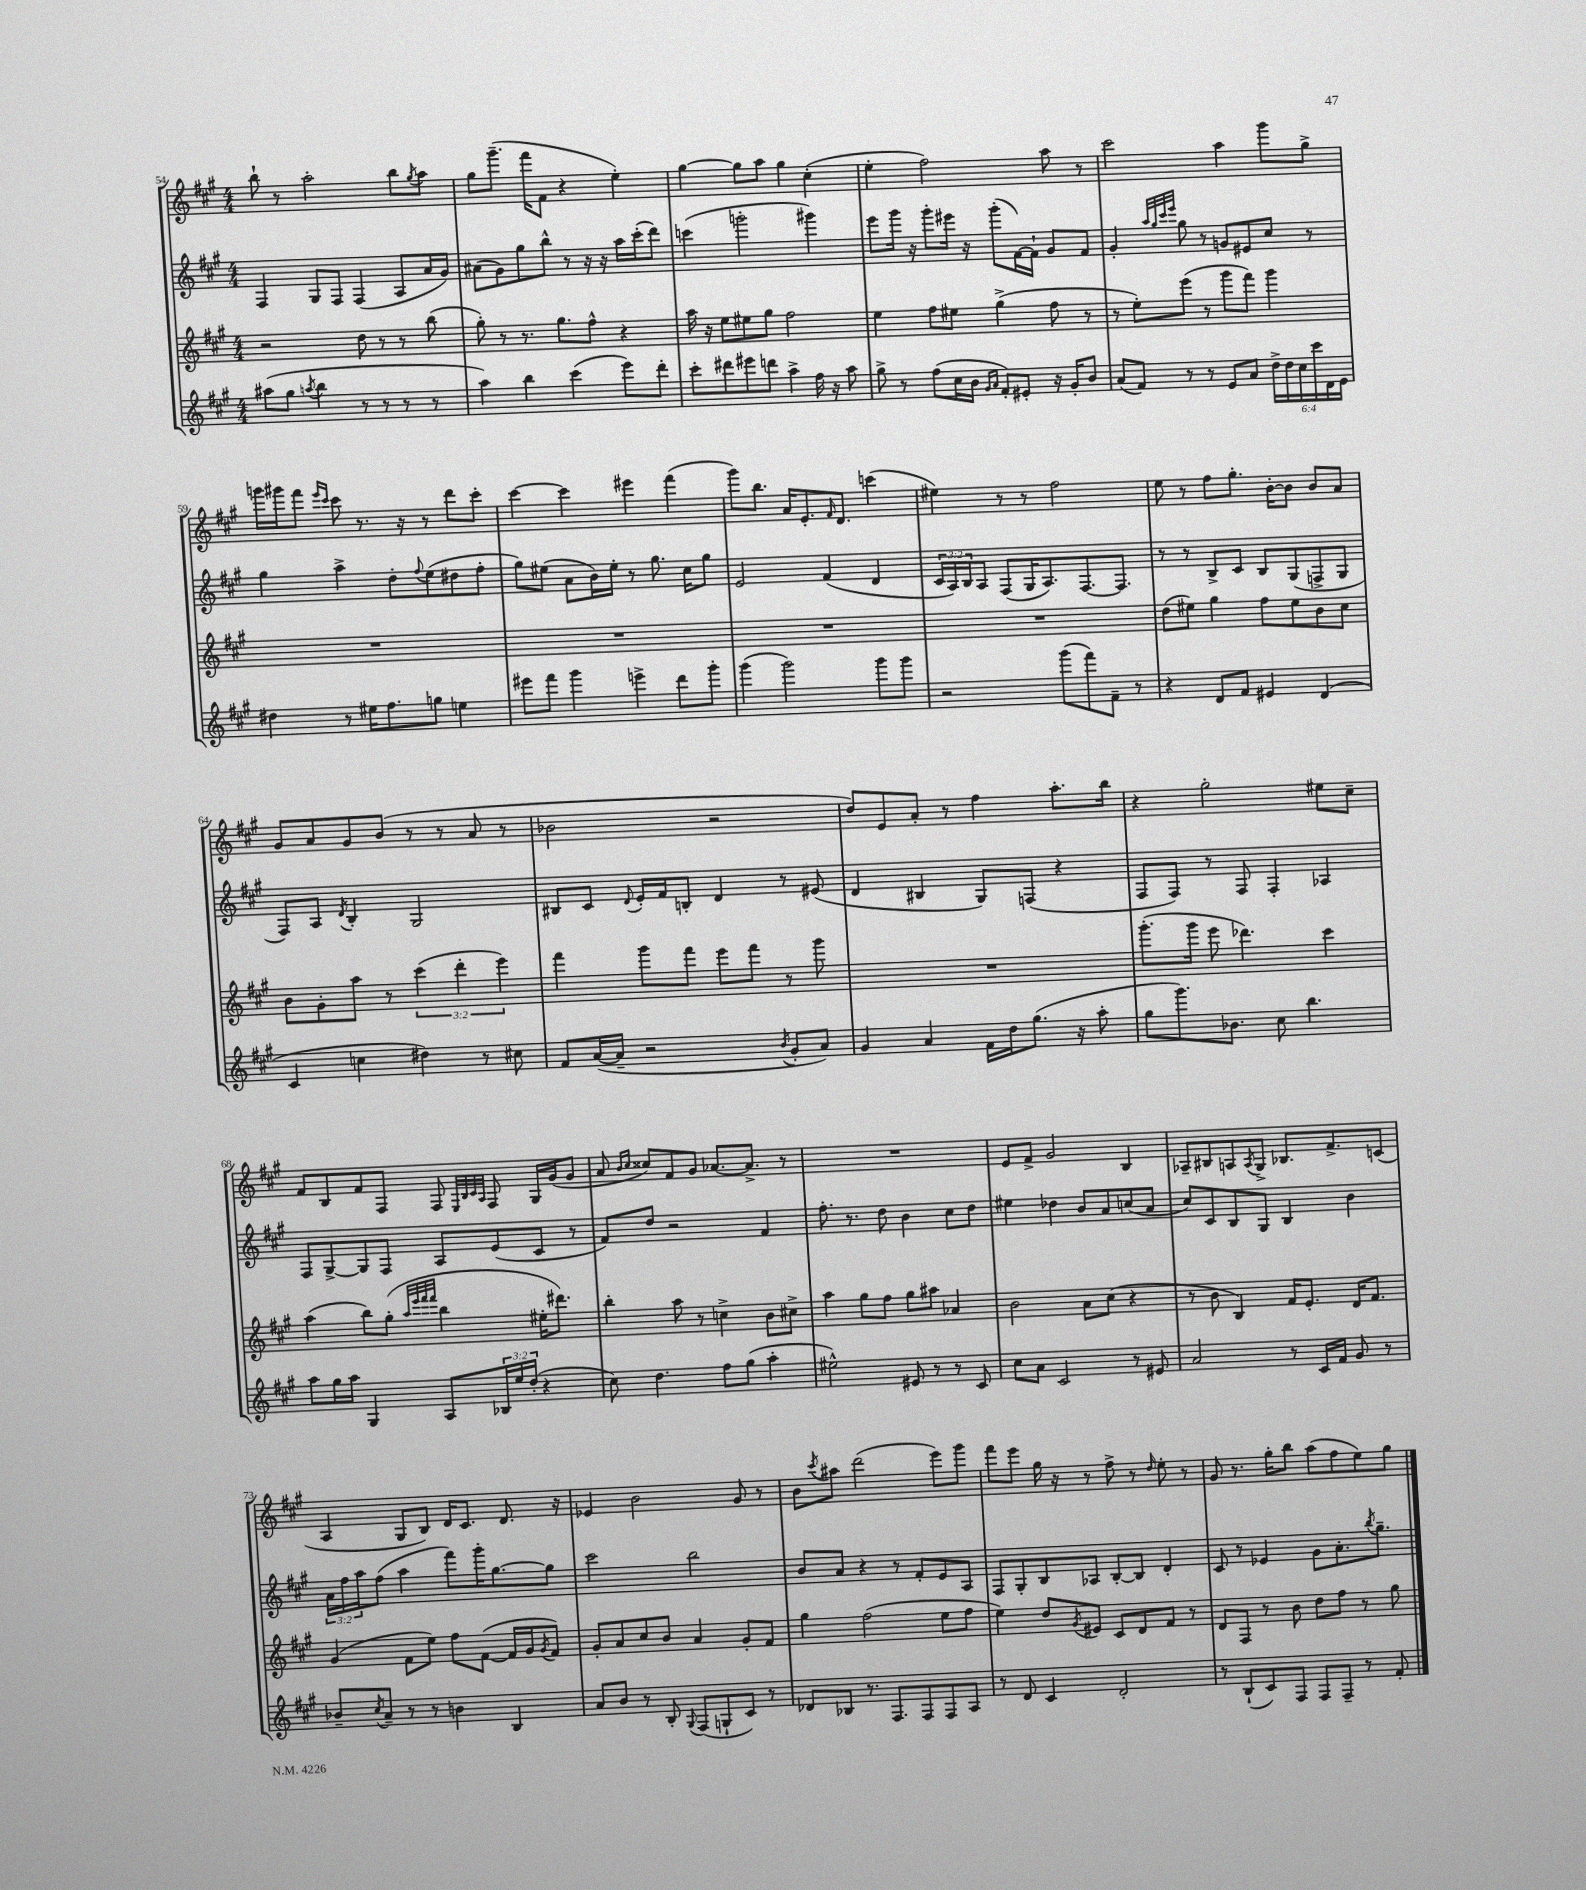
<<
\new StaffGroup <<
\new Staff = "s0" {
    \clef treble \key a \major \numericTimeSignature \time 4/4
    b''8-! r8 a''2-. b''8 \acciaccatura { gis''8 } a''8 |
    gis''8 gis'''8.--( fis'''16 fis'8 r4 e''4-.) |
    gis''4~ gis''8 a''8 gis''4 cis''4-.( |
    e''4-. fis''2) a''8 r8 |
    cis'''2 a''4 gis'''8 gis''8-> |
    g'''16 gis'''16 fis'''8 \grace { e'''16 cis'''16 } cis'''8 r8. r16 r8 d'''8 cis'''8-. |
    cis'''4~ cis'''4 eis'''4 fis'''4( |
    gis'''8) b''8. a'16 e'8.-. \grace { fis'16 } d'8. c'''4( |
    eis''4) r8 r8 fis''2 |
    e''8 r8 fis''8 gis''8.-. b'16~-. b'8 b'8 a'8 |
    gis'8 a'8 gis'8 b'8( r8 r8 a'8 r8 |
    bes'2 r2 |
    d''8) e'8 a'8-. r8 fis''4 a''8.-. b''16 |
    r4 gis''2-. eis''8 cis''8-- |
    fis'8 b8 fis'8 fis8 fis8 \grace { e32 b32 cis'32 a32 } fis8 gis16 gis'16( gis'8 |
    a'8 \grace { b'16 cis''16 } cisis''8) fis'8 gis'8 aes'8.~ aes'8.-> r8 |
    R1 |
    e'8 fis'8-> gis'2 b4 |
    aes8-- bis8 a8 \acciaccatura { a8 } gis8-> bes8. fis'8.-> c'8( |
    a4 gis8 b8) d'16 cis'8. d'8. r16 |
    ees'4 b'2 gis'8 r8 |
    b'8 \acciaccatura { cis'''8 } ais''8 d'''2( e'''8) gis'''8 |
    fis'''8 e'''8 gis''16 r16 r8 fis''8-> r8 \grace { d''16 } e''8-. r8 |
    gis'8 r8. gis''16-. b''8 a''8( fis''8 e''8) gis''8 \bar "|." |
}
\new Staff = "s1" {
    \clef treble \key a \major \numericTimeSignature \time 4/4 \override Staff.TupletNumber.text = #tuplet-number::calc-fraction-text
    fis4 gis8 fis8 fis4( a8 a'16 gis'16) |
    ais'8( gis'8) gis''8 b''8-^ r8 r16 r16 a''16 cis'''16-.( d'''8) |
    c'''4( g'''2-. gis'''4) |
    e'''8 gis'''16 r16 gis'''8-. eis'''16 r16 gis'''8-.( fis'16~) fis'16-! gis'8 fis'8 |
    gis'4-. \grace { a''32 gis''32 cis'''32 e'''32 } gis''8 r8 g'8 eis'8 cis''8 r8 |
    gis''4 a''4-> d''8-. \appoggiatura { fis''8 } e''8( dis''8 fis''8-. |
    gis''8) eis''8( a'8 b'16) eis''16-. r8 gis''8. cis''16 gis''8 |
    e'2 fis'4( d'4 |
    \tuplet 3/2 { cis'16 a16) b16 } a8 fis8( gis16 a8.) fis8.~ fis8. |
    r8 r8 b8-> cis'8 b8 gis8( f8-> gis8 |
    fis8) a8 \acciaccatura { d'8 } b4-. gis2 |
    bis8 cis'8 \appoggiatura { d'8 } e'16-. fis'16 b8-. d'4 r8 eis'8( |
    d'4 bis4 gis8) f8( r4 |
    fis8 fis8) r8 fis8 fis4-. aes4 |
    fis8 gis8~-> gis8 fis8 a8 e'8( cis'8 r8 |
    fis'8) d''8 r2 fis'4 |
    fis''8.-. r8. d''8 b'4 cis''8 d''8 |
    eis''4 des''4 b'8 a'8 c''8( a'8 |
    cis''8) cis'8 b8 gis8 b4 b'4 |
    \tuplet 3/2 { a'16 fis''16 a''16 } fis''8( a''4 fis'''8) gis'''16-. gis''8.~ gis''8 |
    cis'''2 b''2 |
    b'8 a'8 r4 r8 fis'8-. e'8 a8 |
    fis8 gis8-. b8 aes8 b8~-. b8 d'4-. |
    cis'8 r8 ees'4 gis'8 a'8.-. \acciaccatura { b''8 } gis''8.-- \bar "|." |
}
\new Staff = "s2" {
    \clef treble \key a \major \numericTimeSignature \time 4/4 \override Staff.TupletNumber.text = #tuplet-number::calc-fraction-text
    r2 d''8 r8 r8 b''8( |
    gis''8-.) r8 r8. gis''8. fis''8-^ r4 |
    a''16 r16 e''8 eis''8 gis''8 fis''2 |
    e''4 fis''8 eis''8 gis''4->( fis''8 r8 |
    r8 e''8-.) e'''8( r8 gis'''8 fis'''8) gis'''4 |
    R1 |
    R1 |
    R1 |
    R1 |
    d''8( eis''8) gis''4 fis''8 eis''8 b'8 cis''8 |
    b'8 gis'8-. a''8 r8 \tuplet 3/2 { cis'''4( d'''4-. e'''4) } |
    fis'''4 gis'''8 fis'''8 e'''8 fis'''8 r8 gis'''8 |
    R1 |
    gis'''8.-.( gis'''16 e'''8 des'''4.) cis'''4 |
    a''4( b''8) gis''8-.( \grace { a''32 e'''32 fis'''32 fis'''32 } b''4 eis''16-. dis'''8.) |
    b''4-. a''8 r8 c''4-> b'8 cis''8-> |
    a''4 gis''8 fis''8 gis''8 ais''8 aes'4 |
    b'2 a'8 cis''8( r4 |
    r8 b'8 b4) fis'16 e'8.-. d'16 fis'8. |
    gis'4( fis'8 e''8) fis''8 fis'8~( fis'16 gis'16 \acciaccatura { gis'8 } fis'8) |
    gis'8-. a'8 cis''8 b'8 a'4 gis'8-. fis'8 |
    gis''4 fis''2( e''8 fis''8 |
    e''4) d''8 \acciaccatura { gis'8 } eis'8 cis'8 d'8 fis'8 r8 |
    d'8 fis8 r8 b'8 d''8 fis''8 r8 gis''8 \bar "|." |
}
\new Staff = "s3" {
    \clef treble \key a \major \numericTimeSignature \time 4/4 \override Staff.TupletNumber.text = #tuplet-number::calc-fraction-text
    ais''8( gis''8 \acciaccatura { a''8 } b''4 r8 r8 r8 r8 |
    a''4) b''4 cis'''4( e'''8) d'''8-. |
    cis'''8-. dis'''8 eis'''8 d'''8 a''4-> fis''16 r16 a''8 |
    gis''8-> r8 fis''8( cis''16 b'16 \grace { gis'16 a'16 } fis'8-.) eis'8-. r16 gis'16-. b'8 |
    a'8( fis'8) r8 r8 e'8 a'8 \tuplet 6/4 { d''16-> d''16 cis''16 cis'''16 d'16 e'16 } |
    dis''4 r8 eis''16 fis''8. g''8 e''4 |
    eis'''8 fis'''8 gis'''4 e'''4-> d'''8 gis'''8-. |
    gis'''4( gis'''2) gis'''8 gis'''8 |
    r2 gis'''8( fis'''8) fis'8-- r8 |
    r4 d'8 fis'8 eis'4 d'4( |
    cis'4 c''4 dis''4) r8 cis''8 |
    fis'8 a'16~( a'16-- r2 \acciaccatura { b'8 } gis'8-. a'8) |
    gis'4 a'4 fis'16 d''16 gis''8.( r16 a''8-. |
    gis''8 gis'''8.) bes'8. cis''8 b''4. |
    a''8 gis''16 a''16 gis4 a8 \tuplet 3/2 { bes16 e''16 d''16-.( } r4 |
    cis''8) d''4. fis''8 gis''8( a''4-. |
    eis''2-^) eis'8 r8 r8 cis'8 |
    cis''8 a'8 cis'2 r8 eis'8 |
    a'2 r8 cis'16 fis'16 gis'8 r8 |
    bes'8-- \acciaccatura { cis''8 } a'8-- r8 r8 b'4 b4 |
    a'8 b'8 r8 b8-. \appoggiatura { gis8 } fis8( g8-! cis'8) r8 |
    des'8 bes8 r8. fis8. fis8 fis8 a8 |
    r8 d'8 cis'4 d'2-. |
    r8 b8-!( cis'8) fis8 fis8 fis8-- r8 fis'8-. \bar "|." |
}
>>
>>
\layout { \context { \Score currentBarNumber = #54 } }
